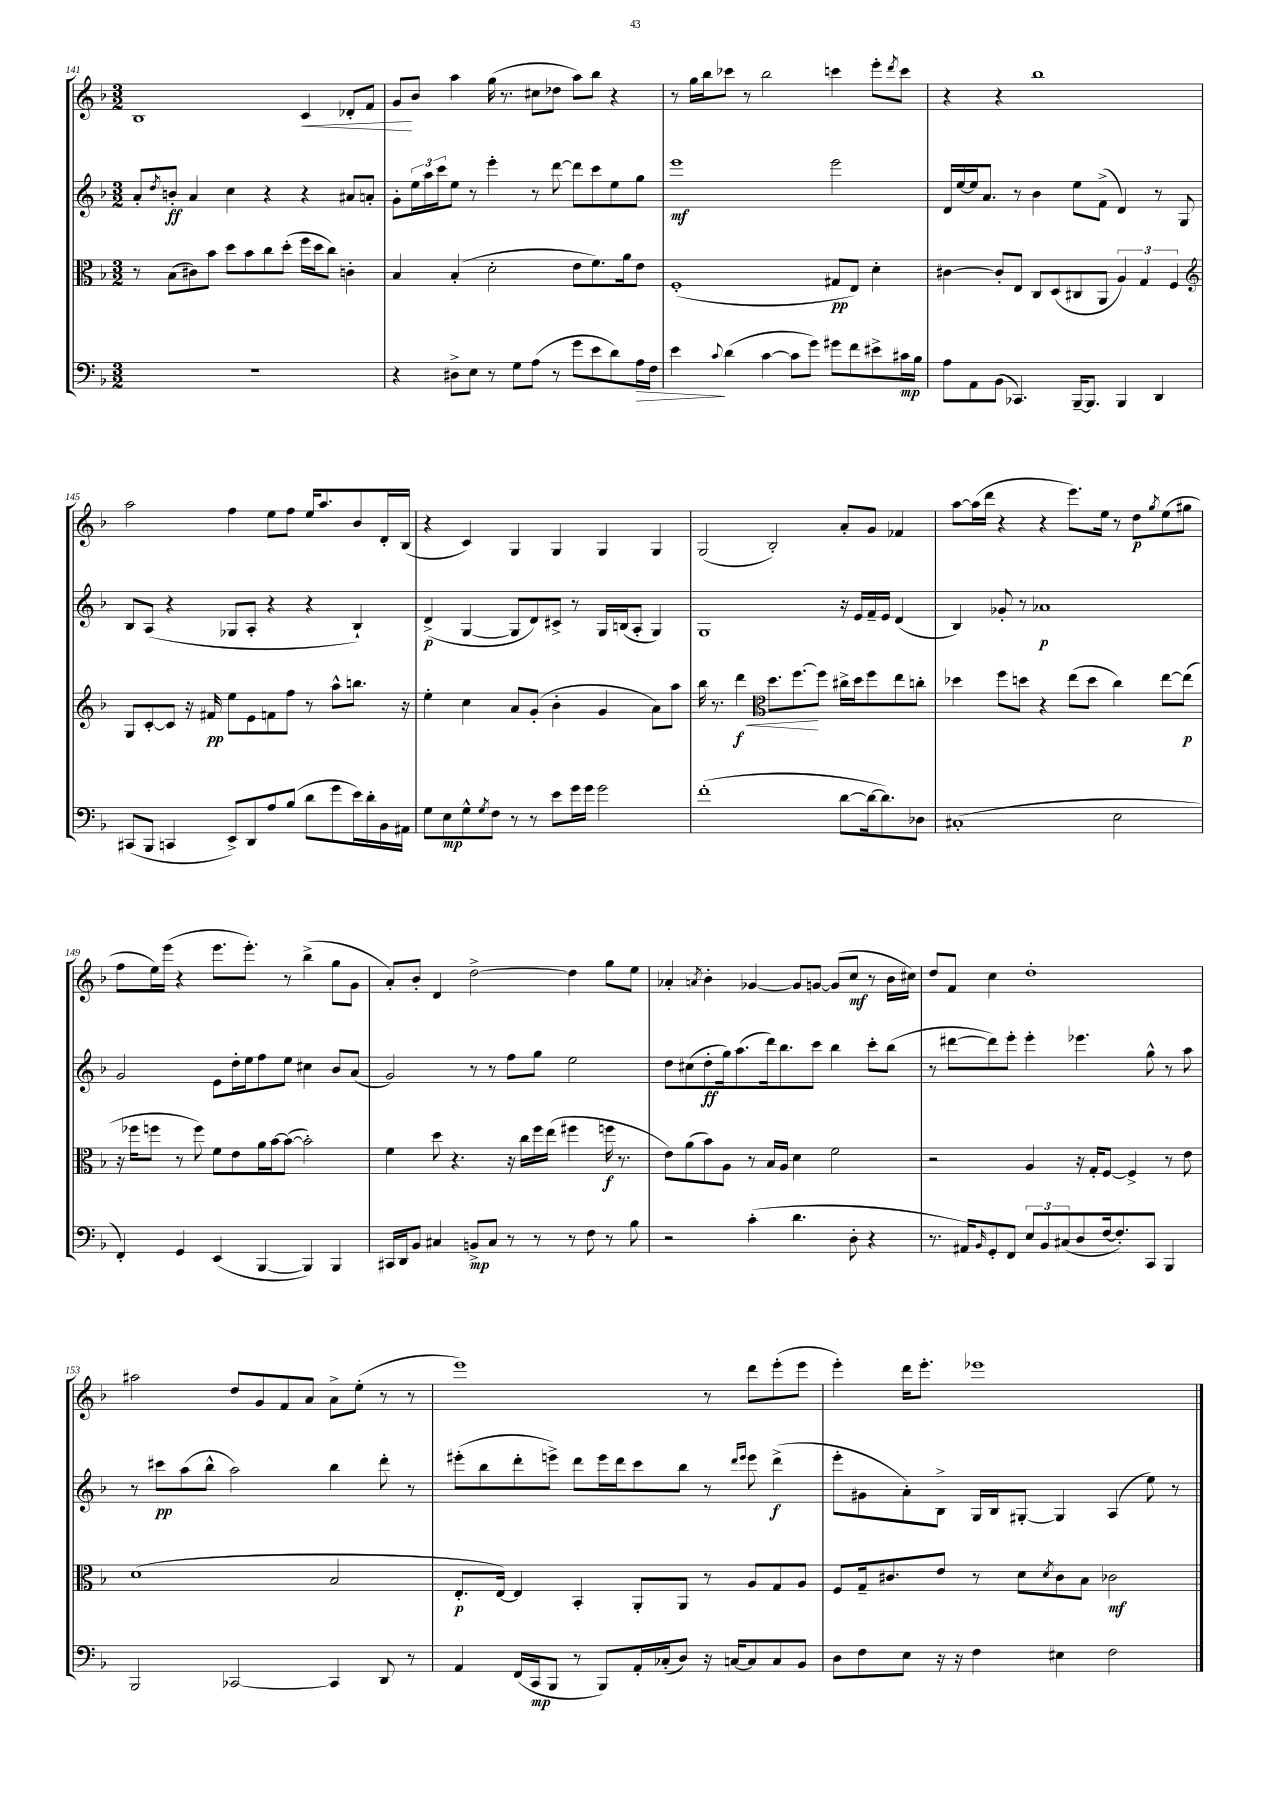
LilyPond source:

<<
\new StaffGroup <<
\new Staff = "s0" {
    \clef treble \key f \major \numericTimeSignature \time 3/2
    bes1 c'4\< des'8-. f'8 |
    g'8\! bes'8 a''4 g''16( r8. cis''8 des''8 a''8) bes''8 r4 |
    r8 g''16 bes''16 ces'''8 r8 bes''2 c'''4 e'''8-. \acciaccatura { d'''8 } c'''8 |
    r4 r4 bes''1 |
    a''2 f''4 e''8 f''8 e''16 a''8. bes'8 d'16-. bes16( |
    r4 c'4) g4 g4 g4 g4 |
    g2( bes2-.) a'8-. g'8 fes'4 |
    a''8~ a''16( d'''16 r4 r4 e'''8.) e''16 r8 d''8\p \acciaccatura { g''8 } e''8( gis''8 |
    f''8 e''16) e'''16( r4 e'''8. e'''8.-.) r8 bes''4->( g''8 g'8 |
    a'8-.) bes'8-. d'4 d''2~-> d''4 g''8 e''8 |
    aes'4-. \acciaccatura { a'8 } bes'4-. ges'4~ ges'8 g'8~ g'8( c''8\mf r8 bes'16 cis''16) |
    d''8 f'8 c''4 d''1-. |
    ais''2 d''8 g'8 f'8 a'8 a'8-> e''8-.( r8 r8 |
    e'''1) r8 d'''8 e'''8-.( e'''8 |
    e'''4-.) d'''16 e'''8.-. ees'''1 \bar "|." |
}
\new Staff = "s1" {
    \clef treble \key f \major \numericTimeSignature \time 3/2
    a'8-. \acciaccatura { d''8 } b'8-.\ff a'4 c''4 r4 r4 ais'8 a'8-. |
    g'8-. \tuplet 3/2 { e''16 a''16 c'''16 } e''8 r8 e'''4-. r8 d'''8~ d'''8 c'''8 e''8 g''8 |
    e'''1\mf e'''2 |
    d'16 e''16~ e''16 a'8. r8 bes'4 e''8 f'8->( d'4) r8 g8 |
    bes8 a8( r4 ges8 a8-. r4 r4 bes4-!) |
    d'4->\p( g4~ g8 d'8) cis'8-> r8 g16 b16( a8-. g4) |
    g1 r16 e'16 f'16-- e'16 d'4( |
    bes4) ges'8-. r8 aes'1\p |
    g'2 e'8 d''16-. e''16 f''8 e''8 cis''4 bes'8 a'8( |
    g'2) r8 r8 f''8 g''8 e''2 |
    d''8 cis''8( d''8-.\ff g''16) a''8.( d'''16) bes''8. c'''8 bes''4 c'''8-. bes''8( |
    r8 dis'''8~ dis'''8) e'''8-. e'''4-. ees'''4. g''8-^ r8 a''8 |
    r8 cis'''8\pp a''8( bes''8-^ a''2) bes''4 d'''8-. r8 |
    eis'''8-.( bes''8 d'''8-. e'''8->) d'''8 e'''16 d'''16 c'''8 bes''8 r8 \grace { d'''16 e'''16 } e'''8 d'''4->\f( |
    e'''8-. gis'8 a'8-.) bes8-> g16 bes16 gis8~-. gis4 a4( e''8) r8 \bar "|." |
}
\new Staff = "s2" {
    \clef alto \key f \major \numericTimeSignature \time 3/2
    r8 bes8( cis'8) bes'8 d''8 bes'8 c''8 d''8-.( f''16 d''16 c''8) c'4-. |
    bes4 bes4-.( d'2-. e'8 f'8.) a'16 e'8 |
    f1-.( gis8\pp e8) d'4-. |
    cis'4~ cis'8-. e8 c8 d8( cis8 a,8 \tuplet 3/2 { a4) g4 f4 } |
    \clef treble g8 c'8~-. c'8 r16 fis'16\pp e''8 e'8 f'8 f''8 r8 a''8-^ b''8. r16 |
    e''4-. c''4 a'8 g'8-.( bes'4-. g'4 a'8) a''8 |
    bes''16 r8. d'''4\f\< \clef alto d''8. f''8.~\! f''8 cis''16-> d''16 f''8 e''8 c''8-. |
    des''4 f''8 d''8 r4 e''8( d''8 c''4) e''8~ e''8\p( |
    r16 fes''16 f''8 r8 f''8) f'8 e'8 a'16 bes'16~ bes'8~( bes'2-.) |
    f'4 d''8 r4. r16 c''16 f''16 e''16( fis''4 f''16\f r8. |
    e'8) a'8( bes'8) a8 r8 bes16 a16 d'4 f'2 |
    r2 a4 r16 g16-. f8~ f4-> r8 e'8 |
    d'1( bes2 |
    e8.-.\p e16~) e4 bes,4-. a,8-. a,8 r8 a8 g8 a8 |
    f8 g16-- cis'8. e'8 r8 d'8 \acciaccatura { d'8 } cis'8 bes8 ces'2\mf \bar "|." |
}
\new Staff = "s3" {
    \clef bass \key f \major \numericTimeSignature \time 3/2
    R1. |
    r4 dis8-> e8 r8 g8 a8( r8 g'8 e'8 d'8) a16\> f16 |
    e'4\! \appoggiatura { c'8 } d'4( c'4~ c'8 g'8) gis'8 f'8 eis'8-> cis'16\mp bes16 |
    a8 a,8 bes,8( ces,4.) bes,,16~-- bes,,8. bes,,4 d,4 |
    cis,8( bes,,8 c,4 e,8->) d,8 a8 bes8( d'8 g'8 e'16) d'16-. bes,16 ais,16 |
    g8 e8\mp g8-^ \acciaccatura { g8 } f8 r8 r8 e'8 g'16 g'16 g'2 |
    f'1-.( d'8~ d'16~ d'8.) des8 |
    cis1-.( e2 |
    f,4-.) g,4 e,4( bes,,4~ bes,,4) bes,,4 |
    cis,16 d,16 bes,8 cis4 b,8->\mp cis8 r8 r8 r8 f8 r8 bes8 |
    r2 c'4-.( d'4. d8-. r4 |
    r8. ais,16) \grace { bes,16 } g,8-. f,8 \tuplet 3/2 { e8 bes,8 cis8( } d8 f16~ f8.-.) c,8 bes,,4 |
    bes,,2 ces,2~ ces,4 d,8 r8 |
    a,4 f,16( c,16\mp bes,,8 r8 bes,,8) a,16-. ces16-.( d8) r16 c16~ c8 c8 bes,8 |
    d8 f8 e8 r16 r16 f4 eis4 f2 \bar "|." |
}
>>
>>
\layout { \context { \Score currentBarNumber = #141 } }
